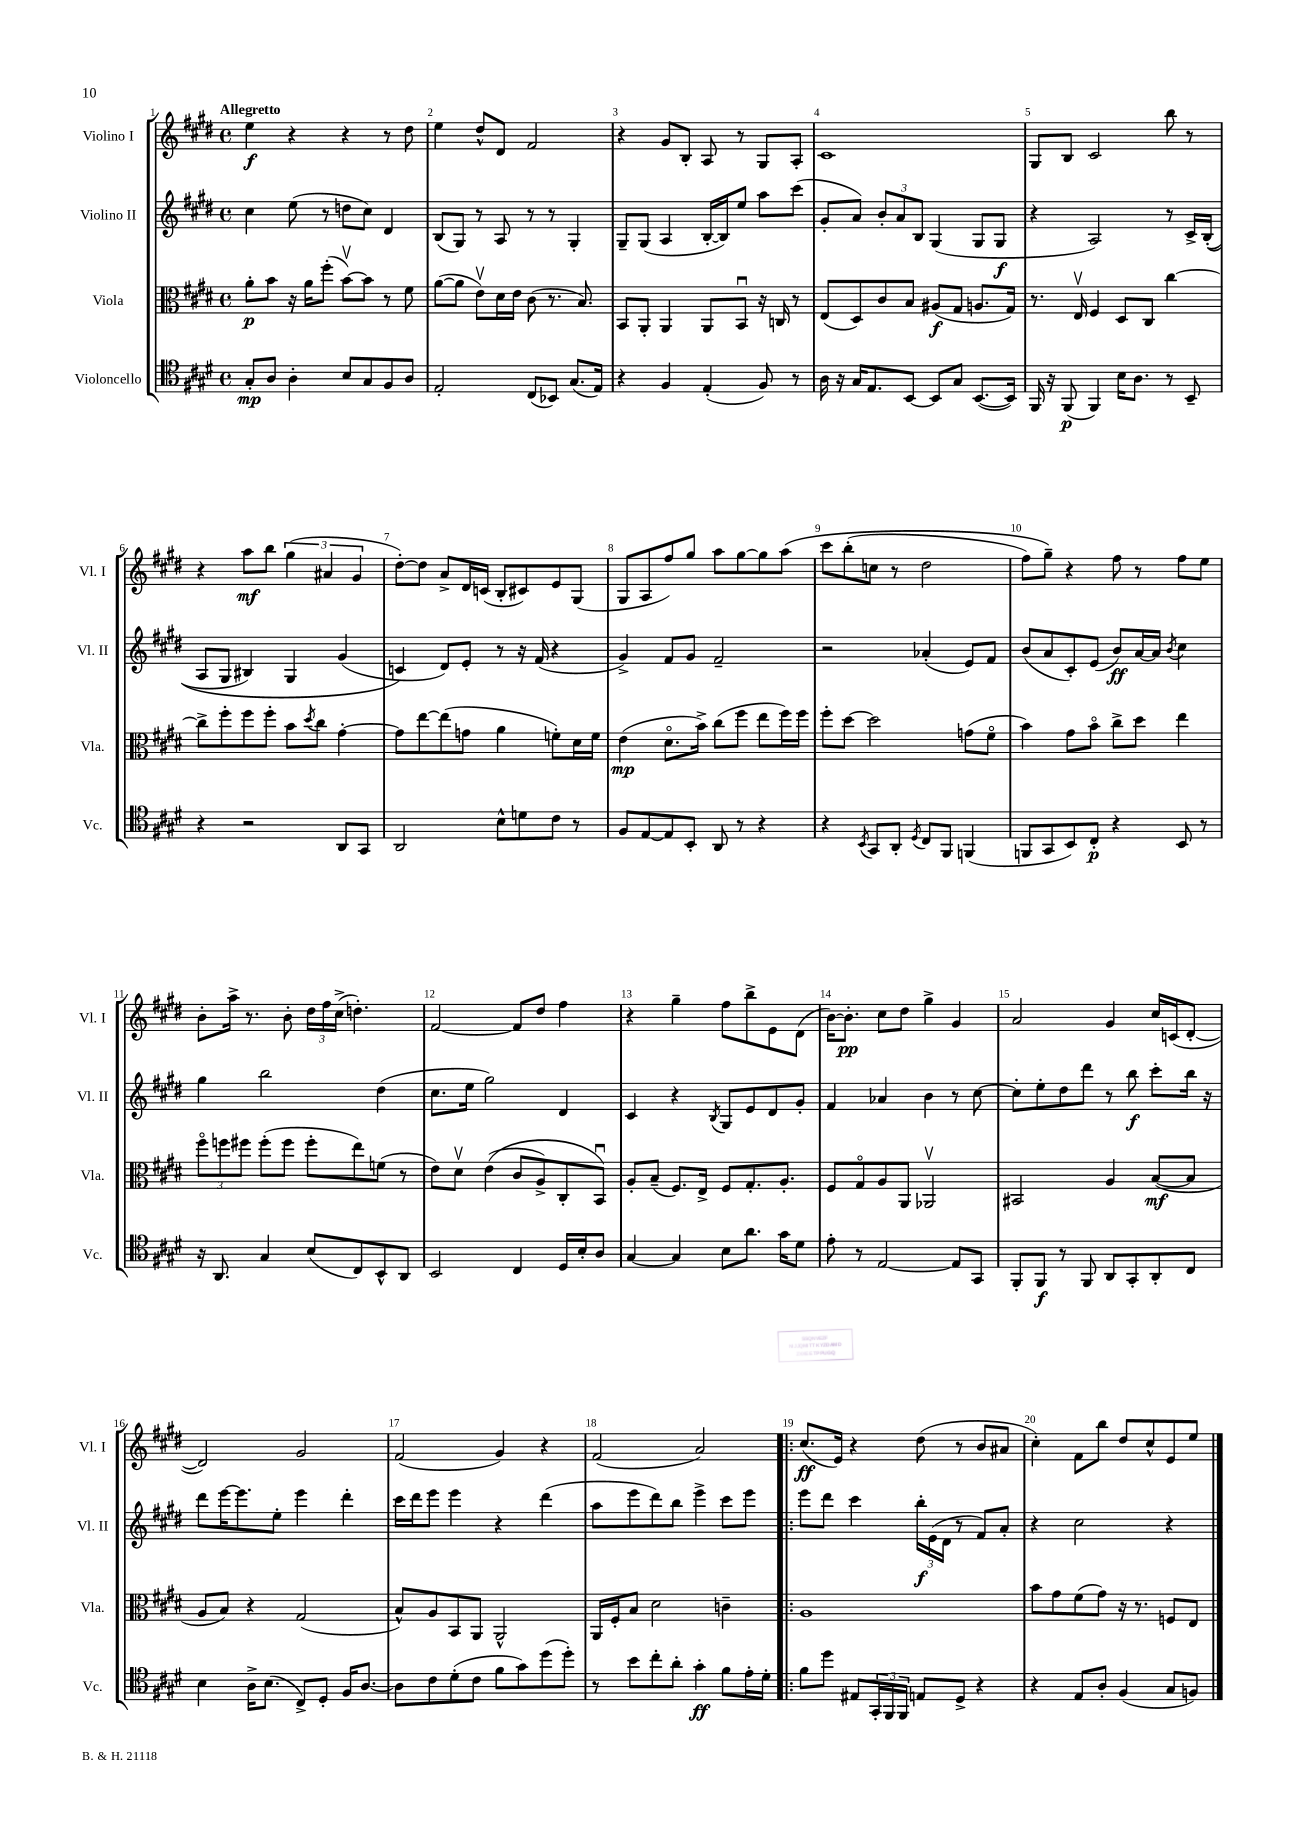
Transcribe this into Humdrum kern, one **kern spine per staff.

**kern	**kern	**kern	**kern
*staff4	*staff3	*staff2	*staff1
*clefC4	*clefC3	*clefG2	*clefG2
*k[f#c#g#d#]	*k[f#c#g#d#]	*k[f#c#g#d#]	*k[f#c#g#d#]
*M4/4	*M4/4	*M4/4	*M4/4
*met(c)	*met(c)	*met(c)	*met(c)
8G#'	8a'	4cc#	4ee
8A	8b	.	.
4A'	16r	(8ee	4r
.	16a	.	.
.	(8ff#'	8r	.
8B	[8bv)	8dd	4r
8G#	8b]	8cc#)	.
8F#	8r	4d#	8r
8A	8f#	.	8dd#
=	=	=	=
2E'	([8a	(8B	4ee
.	8a]	8G#)	.
.	8ev)	8r	8dd#^^
.	16d#	8A	8d#
.	16e	.	.
(8C#	(8c#	8r	2f#
8BB-)	8.r	8r	.
(8.G#	.	4G#'	.
.	8.B)	.	.
16E)	.	.	.
=	=	=	=
4r	8BB	8G#~	4r
.	8AA'	(8G#	.
4F#	4AA	4A	8g#
.	.	.	8B'
(4E'	8AA	[16B'	8A
.	.	16B])	.
.	8BBu	8ee	8r
8F#)	16r	8aa	8G#
.	16C	.	.
8r	8r	(8ccc#	8A'
=	=	=	=
16A	(8E	8g#'	1c#
16r	.	.	.
16G#	8D#)	8a)	.
8.E	.	.	.
.	8c#	12b'	.
.	.	12a	.
[8BB	8B	.	.
.	.	12B	.
8BB]	(8A#	(4G#	.
8G#	8G#	.	.
([8.BB	8.A	8G#	.
.	.	8G#	.
16BB])	16G#)	.	.
=	=	=	=
16FF#	8.r	4r	8G#
16r	.	.	.
(8FF#	.	.	8B
.	16Ev	.	.
4FF#)	4F#	2A)	2c#
16B	8D#	.	.
8.A	.	.	.
.	8C#	.	.
8r	[4cc#	8r	8bb
8BB~	.	16c#^	8r
.	.	&((16B'	.
=	=	=	=
4r	8cc#^]	8A	4r
.	8ff#'	8G#	.
2r	8ff#	4B#)	8aa
.	8ff#'	.	8bb
.	8b	4G#	(6gg#
.	8qdd#	.	.
.	8cc#	.	.
.	.	.	6a#
8AA	[4g#'	(4g#	.
.	.	.	6g#
8GG#	.	.	.
=	=	=	=
2AA	8g#]	4c&)	[8dd#')
.	[8ee	.	8dd#]
.	(8ee]	8d#)	8a^
.	8g	8e'	16d#
.	.	.	(16c
8B^^	4a	8r	8B'
8d	.	16r	8c#)
.	.	(16f#	.
8c#	8f')	4r	8e
8r	16d#	.	(8G#
.	16f	.	.
=	=	=	=
8F#	(4e	4g#^)	8G#
[8E	.	.	8A
8E]	8.d#o	8f#	8ff#)
8BB'	.	8g#	8gg#
.	16b^)	.	.
8AA	(8cc#	2f#~	8aa
8r	8ff#	.	[8gg#
4r	8ee	.	8gg#]
.	16ff#)	.	&(8aa
.	16ff#	.	.
=	=	=	=
4r	8ff#'	2r	8ccc#
.	[8dd#	.	(8bb'
8qBB	.	.	.
8GG#	2dd#]	.	8cc
8AA'	.	.	8r
8qD#	.	.	.
8C#	.	(4a-'	2dd#
8FF#	.	.	.
(4FF	(8g	8e)	.
.	8f#o	8f#	.
=	=	=	=
8FF	4b)	(8b	8ff#)
8GG#	.	8a	8gg#~&)
8BB)	8g#	8c#')	4r
8C#'	8bo	(8e	.
4r	8cc#^	8b)	8ff#
.	8dd#	[16a	8r
.	.	16a]	.
.	.	8qb	.
8BB	4ee	4cc#	8ff#
8r	.	.	8ee
=	=	=	=
16r	12ff#o	4gg#	8b'
8.AA	.	.	.
.	12ff	.	.
.	.	.	16aa^
.	12ff#	.	.
.	.	.	8.r
4G#	(8ff#'	2bb	.
.	8ff#	.	8b'
(8B	8ff#'	.	24dd#
.	.	.	24ff#
.	.	.	(24cc#^
8C#)	8ee)	.	4.dd')
8BB^^	(8f	(4dd#	.
8AA	8r	.	.
=	=	=	=
2BB	8e)	8.cc#	[2f#
.	8d#v	.	.
.	.	16ee	.
.	&((4e	2gg#)	.
4C#	8c#	.	8f#]
.	8A^)	.	8dd#
16D#	8C#'	4d#	4ff#
16B'	.	.	.
8A	8BBu&)	.	.
=	=	=	=
[4G#	8A'	4c#	4r
.	(8B~	.	.
4G#]	8.F#)	4r	4gg#~
.	16E^	.	.
.	.	8qB	.
8B	8F#	8G#	8ff#
8.a	8.G#'	8e	8bb^
.	.	8d#	8e
16g#	8.A'	.	.
8d#	.	8g#'	(8d#
=	=	=	=
8e'	8F#	4f#	[16b)
.	.	.	8.b']
8r	8G#o	.	.
[2E	8A	4a-	8cc#
.	8AA	.	8dd#
.	2AA-v	4b	4gg#^
8E]	.	8r	4g#
8GG#	.	[8cc#	.
=	=	=	=
8FF#'	2BB#	8cc#']	2a
8FF#	.	8ee'	.
8r	.	8dd#	.
8FF#	.	8ddd#	.
8AA	4A	8r	4g#
8GG#'	.	8bb	.
8AA'	([8B	8ccc#'	16cc#
.	.	.	(16c
8C#	8B]	16bb	[8d#'
.	.	16r	.
=	=	=	=
4B	8A	8ddd#	2d#])
.	8B)	[16eee	.
.	.	8.eee]	.
16A^	4r	.	.
(8.B	.	.	.
.	.	8ee'	.
8C#^)	(2G#	4eee	2g#
8D#'	.	.	.
16F#	.	4ddd#'	.
[8.A	.	.	.
=	=	=	=
8A]	8B^^)	16ccc#	(2f#
.	.	16ddd#	.
8c#	8A	8eee	.
(8d#'	8BB	4eee	.
8c#	8AA	.	.
8f#	2AA^^	4r	4g#)
8g#)	.	.	.
(8dd#	.	(4ddd#	4r
8dd#')	.	.	.
=	=	=	=
8r	16AA	8aa	(2f#
.	16F#'	.	.
8b	8B	8eee	.
8cc#'	2d#	8ddd#)	.
8a'	.	8bb	.
4g#'	.	4eee^	2a)
8f#	4c~	8ccc#	.
16e'	.	8eee	.
16d#'	.	.	.
=!|:	=!|:	=!|:	=!|:
8f#	1A	8eee	(8.cc#
8dd#	.	8ddd#	.
.	.	.	16e)
8E#	.	4ccc#	4r
24GG#'	.	.	.
24FF#	.	.	.
24FF#	.	.	.
8E	.	24bb'	(8dd#
.	.	(24e	.
.	.	24d#	.
8D#^	.	8r	8r
4r	.	8f#)	8b
.	.	8a'	8a#
=	=	=	=
4r	8b	4r	4cc#')
.	8g#	.	.
8E	(8f#	2cc#	8f#
8A'	8g#)	.	8bb
(4F#	16r	.	8dd#
.	8.r	.	.
.	.	.	8cc#^^
8G#	8F	4r	8e
8F)	8E	.	8ee
==	==	==	==
*-	*-	*-	*-
